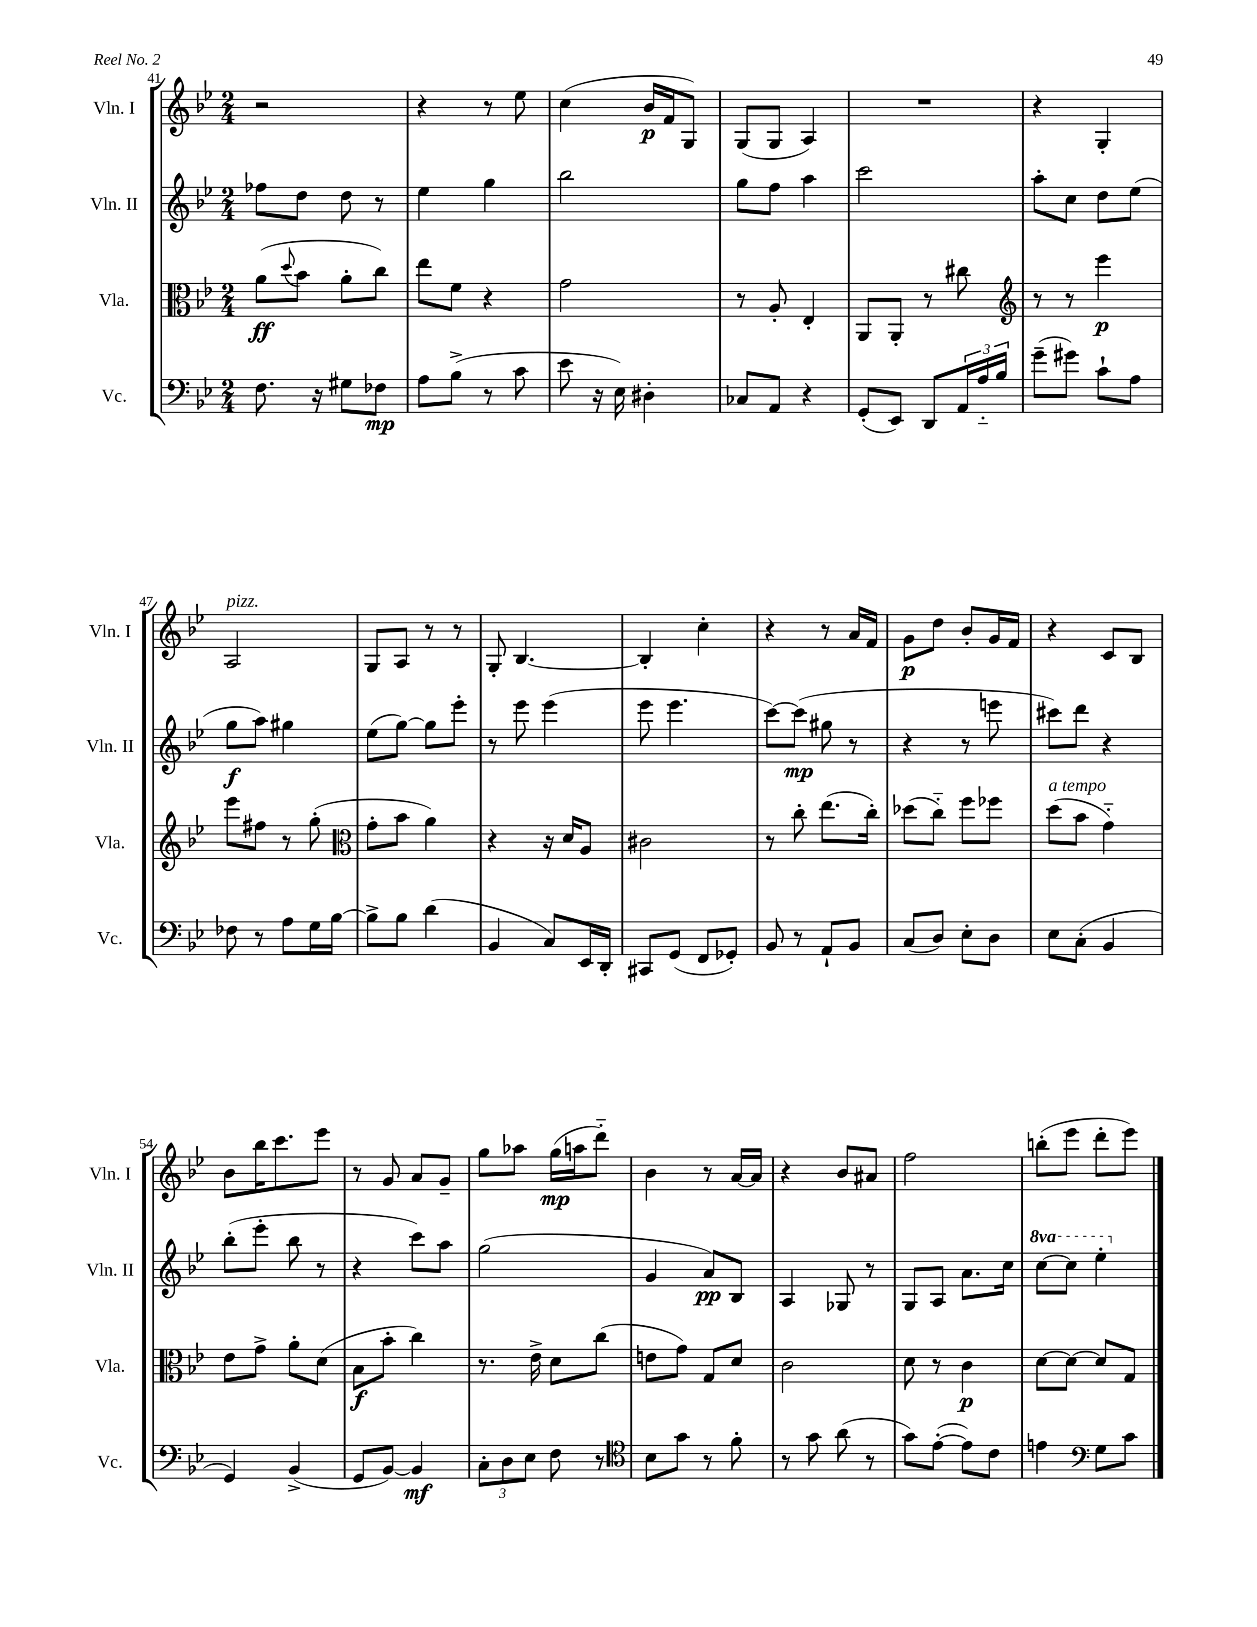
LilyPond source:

<<
\new StaffGroup <<
\new Staff = "s0" \with { instrumentName = "Vln. I" shortInstrumentName = "Vln. I" } {
    \clef treble \key bes \major \numericTimeSignature \time 2/4
    r2 |
    r4 r8 ees''8 |
    c''4( bes'16\p f'16 g8) |
    g8( g8 a4) |
    R2 |
    r4 g4-. |
    a2^\markup { \italic "pizz." } |
    g8 a8 r8 r8 |
    g8-. bes4.~ |
    bes4-. c''4-. |
    r4 r8 a'16 f'16 |
    g'8\p d''8 bes'8-. g'16 f'16 |
    r4 c'8 bes8 |
    bes'8 bes''16 c'''8. ees'''8 |
    r8 g'8 a'8 g'8-- |
    g''8 aes''8 g''16\mp( a''16 d'''8-_) |
    bes'4 r8 a'16~ a'16 |
    r4 bes'8 ais'8 |
    f''2 |
    b''8-.( ees'''8 d'''8-. ees'''8) \bar "|." |
}
\new Staff = "s1" \with { instrumentName = "Vln. II" shortInstrumentName = "Vln. II" } {
    \clef treble \key bes \major \numericTimeSignature \time 2/4 \set Staff.ottavationMarkups = #ottavation-simple-ordinals
    fes''8 d''8 d''8 r8 |
    ees''4 g''4 |
    bes''2 |
    g''8 f''8 a''4 |
    c'''2 |
    a''8-. c''8 d''8 ees''8( |
    g''8\f a''8) gis''4 |
    ees''8( g''8~) g''8 ees'''8-. |
    r8 ees'''8 ees'''4( |
    ees'''8 ees'''4. |
    c'''8~) c'''8\mp( gis''8 r8 |
    r4 r8 e'''8 |
    cis'''8) d'''8 r4 |
    bes''8-.( ees'''8-. bes''8 r8 |
    r4 c'''8) a''8 |
    g''2( |
    g'4 a'8\pp) bes8 |
    a4 ges8 r8 |
    g8 a8 a'8. c''16 |
    \ottava #1 c'''8~ c'''8 ees'''4-. \ottava #0 \bar "|." |
}
\new Staff = "s2" \with { instrumentName = "Vla." shortInstrumentName = "Vla." } {
    \clef alto \key bes \major \numericTimeSignature \time 2/4
    a'8\ff( \appoggiatura { d''8 } bes'8 a'8-. c''8) |
    ees''8 f'8 r4 |
    g'2 |
    r8 a8-. ees4-. |
    a,8 a,8-. r8 cis''8 |
    \clef treble r8 r8 ees'''4\p |
    ees'''8 fis''8 r8 g''8-.( |
    \clef alto g'8-. bes'8 a'4) |
    r4 r16 d'16 a8 |
    cis'2 |
    r8 c''8-. ees''8.( c''16-.) |
    des''8( c''8-_) f''8 fes''8 |
    d''8^\markup { \italic "a tempo" }( bes'8 g'4-_) |
    ees'8 g'8-> a'8-. d'8( |
    bes8\f bes'8-. c''4) |
    r8. ees'16-> d'8 c''8( |
    e'8 g'8) g8 d'8 |
    c'2 |
    d'8 r8 c'4\p |
    d'8~ d'8~ d'8 g8 \bar "|." |
}
\new Staff = "s3" \with { instrumentName = "Vc." shortInstrumentName = "Vc." } {
    \clef bass \key bes \major \numericTimeSignature \time 2/4
    f8. r16 gis8 fes8\mp |
    a8 bes8->( r8 c'8 |
    ees'8 r16 ees16) dis4-. |
    ces8 a,8 r4 |
    g,8-.( ees,8) d,8 \tuplet 3/2 { a,16 a16-_ bes16 } |
    g'8--( gis'8) c'8-! a8 |
    fes8 r8 a8 g16 bes16~ |
    bes8-> bes8 d'4( |
    bes,4 c8) ees,16 d,16-. |
    cis,8 g,8( f,8 ges,8-.) |
    bes,8 r8 a,8-! bes,8 |
    c8( d8) ees8-. d8 |
    ees8 c8-.( bes,4 |
    g,4) bes,4->( |
    g,8 bes,8~) bes,4\mf |
    \tuplet 3/2 { c8-. d8 ees8 } f8 r8 |
    \clef tenor bes8 g'8 r8 f'8-. |
    r8 g'8 a'8( r8 |
    g'8) ees'8~-.( ees'8) c'8 |
    e'4 \clef bass g8 c'8 \bar "|." |
}
>>
>>
\layout { \context { \Score currentBarNumber = #41 } }
